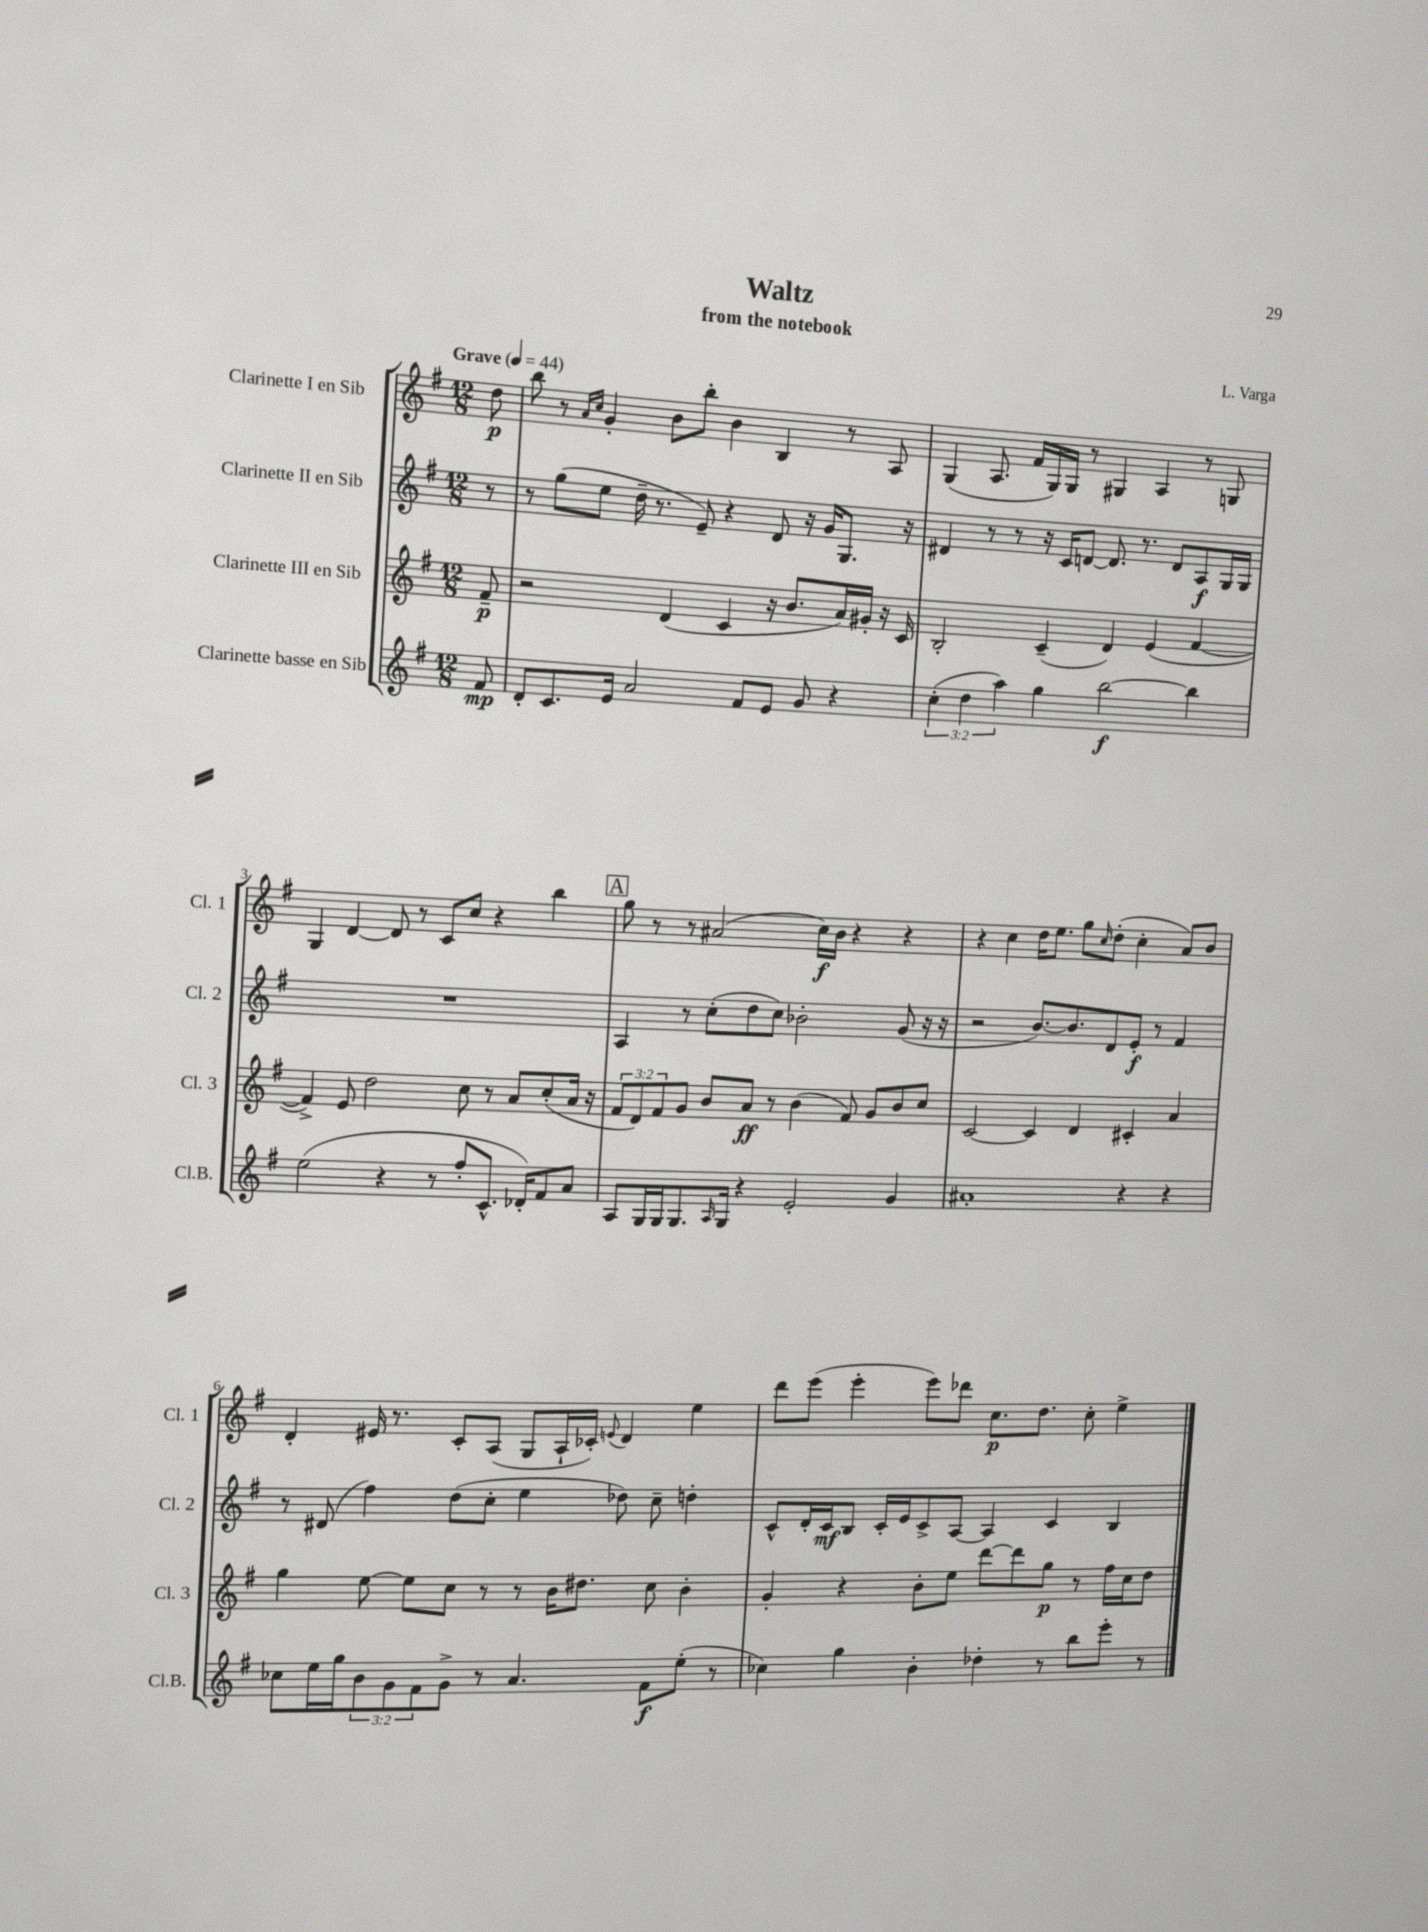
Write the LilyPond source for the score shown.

\header { title = "Waltz" composer = "L. Varga" subtitle = "from the notebook" }
<<
\new StaffGroup <<
\new Staff = "s0" \with { instrumentName = "Clarinette I en Sib" shortInstrumentName = "Cl. 1" } {
    \clef treble \key g \major \numericTimeSignature \time 12/8 \partial 8 \tempo "Grave" 4 = 44
    d''8\p |
    b''8 r8 \grace { a'16 c''16 } g'4-. b'8 b''8-. b'4 b4 r8 a8 |
    g4( a8. fis'16 g16) g16 r8 gis4 a4 r8 g8 |
    g4 d'4~ d'8 r8 c'8 c''8 r4 b''4 |
    \mark \markup { \box "A" } g''8 r8 r8 ais'2( c''16\f) b'16 r4 r4 |
    r4 c''4 d''16 e''8. g''8 \grace { c''16 } d''8-.( c''4-. a'8) b'8 |
    d'4-. eis'16 r8. c'8-. a8( g8 a16-! ces'16-.) \appoggiatura { e'8 } d'4 e''4 |
    d'''8 e'''8( e'''4-. e'''8) des'''8 c''8.\p d''8. c''8-. e''4-> \bar "|." |
}
\new Staff = "s1" \with { instrumentName = "Clarinette II en Sib" shortInstrumentName = "Cl. 2" } {
    \clef treble \key g \major \numericTimeSignature \time 12/8 \partial 8
    r8 |
    r8 g''8( e''8 d''16-- r8. e'8--) r4 d'8 r16 g'16 g8. r16 |
    dis'4 r8 r8 r16 c'16 d'8~ d'8. r8. d'8 a8\f g16 g16 |
    R1. |
    \mark \markup { \box "A" } a4 r8 c''8-.( d''8 c''8) bes'2-. g'8( r16 r16 |
    r2 b'8.~) b'8. d'8 e'8-.\f r8 fis'4 |
    r8 dis'8( fis''4) d''8( c''8-. e''4 des''8) c''8-- d''4-. |
    c'8-^ d'16-. c'16\mf b8 c'16-. e'16 c'8-> a8~ a4 c'4 b4 \bar "|." |
}
\new Staff = "s2" \with { instrumentName = "Clarinette III en Sib" shortInstrumentName = "Cl. 3" } {
    \clef treble \key g \major \numericTimeSignature \time 12/8 \override Staff.TupletNumber.text = #tuplet-number::calc-fraction-text \partial 8
    fis'8--\p |
    r2 d'4( c'4 r16 b'8. a'16) gis'16-. r16 c'16 |
    b2-. c'4--( d'4) e'4( fis'4~ |
    fis'4->) e'8 d''2 c''8 r8 a'8 c''8-.( a'16 r16 |
    \mark \markup { \box "A" } \tuplet 3/2 { fis'8 d'8) fis'8 } g'8 b'8 a'8\ff r8 b'4( fis'8) g'8 b'8 c''8 |
    c'2~ c'4 d'4 cis'4-. a'4 |
    g''4 e''8~ e''8 c''8 r8 r8 b'16 dis''8. c''8 b'4-. |
    g'4-. r4 b'8-. e''8 d'''8~ d'''8 g''8\p r8 fis''16 c''16 d''8 \bar "|." |
}
\new Staff = "s3" \with { instrumentName = "Clarinette basse en Sib" shortInstrumentName = "Cl.B." } {
    \clef treble \key g \major \numericTimeSignature \time 12/8 \override Staff.TupletNumber.text = #tuplet-number::calc-fraction-text \partial 8
    fis'8\mp |
    d'8-. c'8. e'16 a'2 fis'8 e'8 g'8 r4 |
    \tuplet 3/2 { c''4-.( d''4 a''4) } g''4 b''2~\f b''4 |
    e''2( r4 r8 fis''8-. c'8.-^ des'16-.) fis'8 a'8 |
    \mark \markup { \box "A" } a8 g16 g16 g8. \grace { a16 } g16 r4 e'2-. g'4 |
    ais'1-. r4 r4 |
    ces''8 e''16 g''16 \tuplet 3/2 { b'8 g'8 fis'8 } g'8-> r8 a'4. fis'8\f e''8-.( r8 |
    ces''4) g''4 b'4-. des''4-. r8 b''8 e'''8-. r8 \bar "|." |
}
>>
>>
